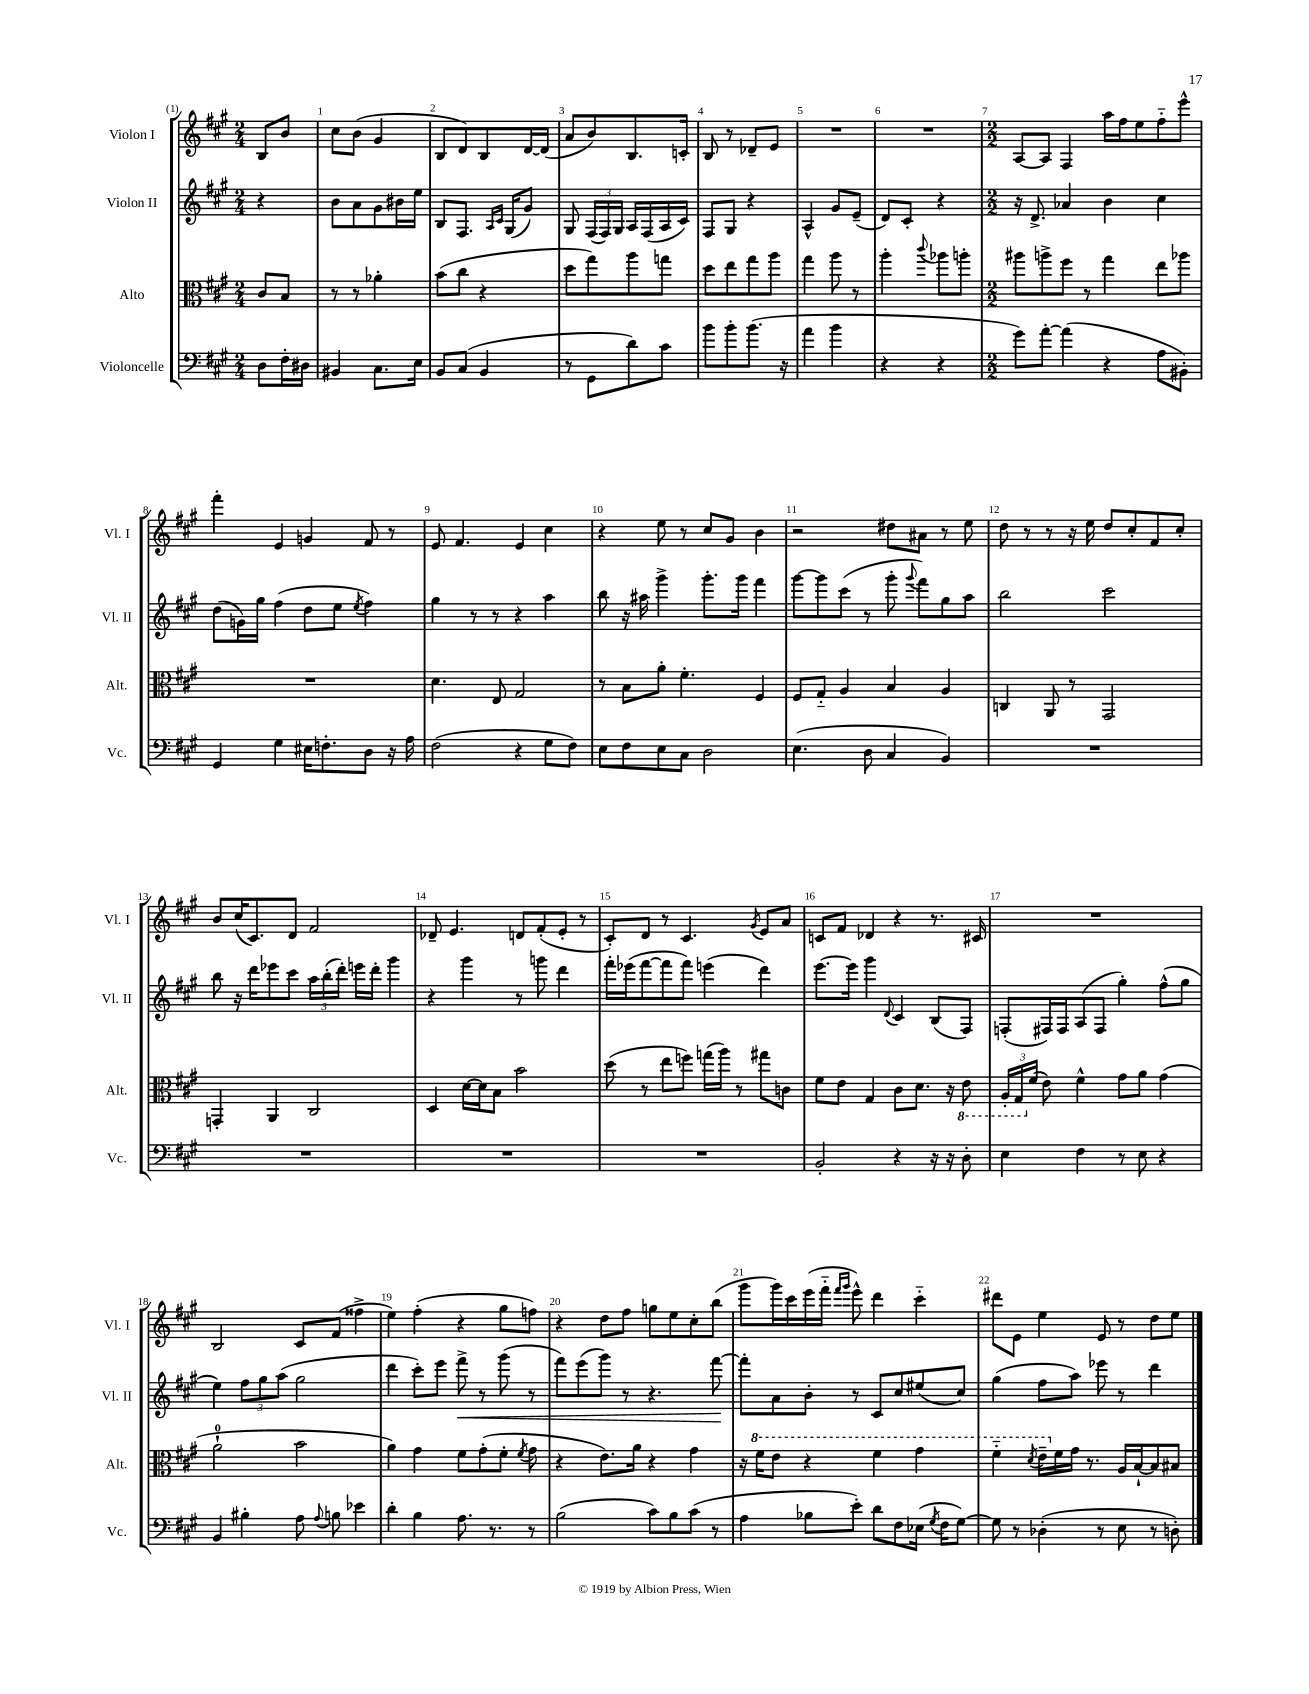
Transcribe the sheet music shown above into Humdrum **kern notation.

**kern	**kern	**kern	**kern
*staff4	*staff3	*staff2	*staff1
*clefF4	*clefC3	*clefG2	*clefG2
*k[f#c#g#]	*k[f#c#g#]	*k[f#c#g#]	*k[f#c#g#]
*M2/4	*M2/4	*M2/4	*M2/4
8D\L	8c#/L	4r	8B/L
16F#'\L	8B/J	.	8b/J
16D#\JJ	.	.	.
=	=	=	=
4BB#/	8r	8b\L	8cc#\L
.	8r	8a\	(8b\J
8.C#\L	4a-'\	8g#\	4g#/
.	.	16b#\L	.
16E\Jk	.	16ee\JJ	.
=	=	=	=
8BB/L	(8b\L	8B/L	8B/L
(8C#/J	8cc#\J	8.F#/J	8d/)
4BB/	4r	.	8B/
.	.	16qqA/LL	.
.	.	16qqc#/JJ	.
.	.	(16G#/LK	.
.	.	8g#/J)	[16d/L
.	.	.	(16d/]JJ
=	=	=	=
8r	8dd\L	8G#/	8a/L
8GG#\L	8gg#\)	(24F#/LL	8b/)
.	.	24F#/)	.
.	.	24G#/JJ	.
8d\)	8aa\	16A/LL	8.B/
.	.	(16F#/	.
8c#\J	8gg\J	16A/	.
.	.	16c#/JJ)	16c'/Jk
=	=	=	=
8b\L	8dd\L	8F#/L	8B/
8b'\	8ee\	8G#/J	8r
(8.b\J	8gg#\	4r	8d-~/L
.	8aa\J	.	8e/J
16r	.	.	.
=	=	=	=
4a\	4gg#\	4A^^/	2r
4b\	8aa\	8g#/L	.
.	8r	(8e~/J	.
=	=	=	=
4r	4aa'\	8d/L)	2r
.	.	8c#'/J	.
.	8qqccc#/	.	.
4r	8aa-\L	4r	.
.	8aa'\J	.	.
=	=	=	=
*M2/2	*M2/2	*M2/2	*M2/2
8g#\L)	8aa#\L	16r	[8A/L
.	.	8.d^/	.
[8a'\J	8aa^\	.	8A/]J
(4a\]	8ff#\J	4a-/	4F#/
.	8r	.	.
4r	4gg#\	4b\	16aa\LL
.	.	.	16ff#\J
.	.	.	8ee\
8A\L	8ee\L	4cc#\	8ff#'~\
8BB#'\J)	8aa-\J	.	8eee^^\J
=	=	=	=
4GG#/	1r	(8dd\L	4fff#'\
.	.	16g\L)	.
.	.	16gg#\JJ	.
4G#\	.	(4ff#\	4e/
16E#\LK	.	8dd\L	4g/
8.F'\	.	.	.
.	.	8ee\J	.
.	.	8qee/	.
8D\J	.	4ff#\)	8f#/
16r	.	.	8r
16A\	.	.	.
=	=	=	=
(2F#\	4.d\	4gg#\	8e/
.	.	.	4.f#/
.	.	8r	.
.	8E/	8r	.
4r	2G#/	4r	4e/
8G#\L	.	4aa\	4cc#\
8F#\J)	.	.	.
=	=	=	=
8E\L	8r	8bb\	4r
8F#\	8B\L	16r	.
.	.	16aa#\	.
8E\	8a'\J	4ggg#^\	8ee\
8C#\J	4.f#'\	.	8r
2D\	.	8.ggg#'\L	8cc#/L
.	.	.	8g#/J
.	.	16ggg#\Jk	.
.	4F#/	4fff#\	4b\
=	=	=	=
(4.E\	8F#/L	[8ggg#\L	2r
.	8G#'~/J	8ggg#\]	.
.	4A/	(8ccc#\J	.
8D\	.	8r	.
4C#/	4B/	8ggg#'\	8dd#\L
.	.	8qqggg#/	.
.	.	8fff#\L)	8a#\J
4BB/)	4A/	8gg#\	8r
.	.	8aa\J	8ee\
=	=	=	=
1r	4C/	2bb\	8dd\
.	.	.	8r
.	8AA/	.	8r
.	8r	.	16r
.	.	.	16ee\
.	2GG#/	2ccc#\	8dd/L
.	.	.	8cc#'/
.	.	.	8f#/
.	.	.	8cc#'/J
=	=	=	=
1r	4GG'/	8bb\	8b/L
.	.	16r	(16cc#/K
.	.	16ddd\LK	8.c#/)
.	4AA/	8eee-\	.
.	.	8ccc#\J	8d/J
.	2C#/	24aa\LL	2f#/
.	.	(24bb'\	.
.	.	24ddd'\JJ)	.
.	.	16eee\LL	.
.	.	16ddd'\JJ	.
.	.	4ggg#\	.
=	=	=	=
1r	4D/	4r	8d-~/
.	.	.	4.e/
.	[16d\LL	4ggg#\	.
.	16d\]J	.	.
.	8B\J	.	.
.	2b\	8r	8d/L
.	.	8ggg\	(8f#'/
.	.	4ddd\	8e'/J
.	.	.	8r
=	=	=	=
1r	(8dd\	16fff#'\LL	8c#'/L)
.	.	(16eee-\J	.
.	8r	[8fff#\	8d/J
.	8ee\L	8fff#\]	8r
.	8ff\J)	8fff#\J)	4.c#/
.	(16gg\LL	(4eee\	.
.	16aa\JJ)	.	.
.	8r	.	.
.	.	.	8qg#/
.	8gg#\L	4ddd\)	8e/L
.	8c\J	.	8a/J
=	=	=	=
2BB'/	8f#\L	[8.eee\L	8c/L
.	8e\J	.	8f#/J
.	.	16eee\]Jk	.
.	4G#/	4ggg#\	4d-/
.	.	8qqd/	.
4r	8c#\L	4c#/	4r
.	8.d\J	.	.
16r	.	(8B/L	8.r
16r	16r	.	.
8D'\	8E\	8F#/J)	.
.	.	.	16c#/
=	=	=	=
4E\	24AA'/LL	(8F'/L	1r
.	24GG#/	.	.
.	(24f#/JJ	.	.
.	8e\)	16F#/L)	.
.	.	16F#/J	.
4F#\	4f#^^\	(8A/	.
.	.	8F#/J	.
8r	8g#\L	4gg#'\)	.
8E\	8a\J	.	.
4r	(4g#\	(8ff#^^\L	.
.	.	8gg#\J	.
=	=	=	=
4BB/	2a`\	4ee\)	2B/
4B#'\	.	12ff#\L	.
.	.	12gg#\	.
.	.	(12aa\J	.
8A\	2b\	2gg#\	8c#/L
8qqA/	.	.	.
8B\	.	.	(8f#/J
4e-\	.	.	4ff##^\
=	=	=	=
4d'\	4a\)	4ddd\	4ee\)
4B\	4g#\	8ccc#'\L)	(4ff#'\
.	.	8eee\J	.
8.A\	8f#\L	8fff#^\	4r
.	(8g#'\	8r	.
8.r	.	.	.
.	8f#'\J	(8ggg#\	8gg#\L
.	8qf#/	.	.
8r	8g#\	8r	8ff\J)
=	=	=	=
(2B\	4r	8fff#\L)	4r
.	.	(8eee\	.
.	8.e\L)	8ggg#\J)	8dd\L
.	.	8r	8ff#\J
.	16a\Jk	.	.
8c#\L)	4r	4.r	8gg\L
8B\	.	.	8ee\
(8c#\J	4g#\	.	8cc#'\
8r	.	[8fff#\	(8bb\J
=	=	=	=
4A\	16r	8fff#'\]L	8ggg#\L
.	16ff#\LK	.	.
.	8ee\J	8a\	16ggg#\L)
.	.	.	16ccc#\
8B-\L	4r	8b'\J	(16eee\
.	.	.	16fff#'~\JJ
.	.	.	16qqfff#/LL
.	.	.	16qqggg#/JJ
8e'\J)	.	8r	8eee^^\)
8d\L	4ff#\	8c#/L	4ddd\
8F#\	.	8cc#/	.
(16E-\Jk	4gg#\	(8ee#/	4ccc#'~\
8qG#/	.	.	.
16F#\LK	.	.	.
[8G#\J)	.	8cc#/J)	.
=	=	=	=
8G#\]	4ff#'~\	(4gg#\	8ddd#\L
8r	.	.	8e\J
.	8qdd/	.	.
(4D-'\	16ee~\LL	8ff#\L	4ee\
.	16f#\	.	.
.	16g#\JJ	8aa\J)	.
.	8.r	.	.
8r	.	8eee-\	8e/
8E\	16A/LL	8r	8r
.	[16B`/J	.	.
8r	8B/]	4ddd\	8dd\L
8D'\)	8B#/J	.	8ee\J
==	==	==	==
*-	*-	*-	*-
